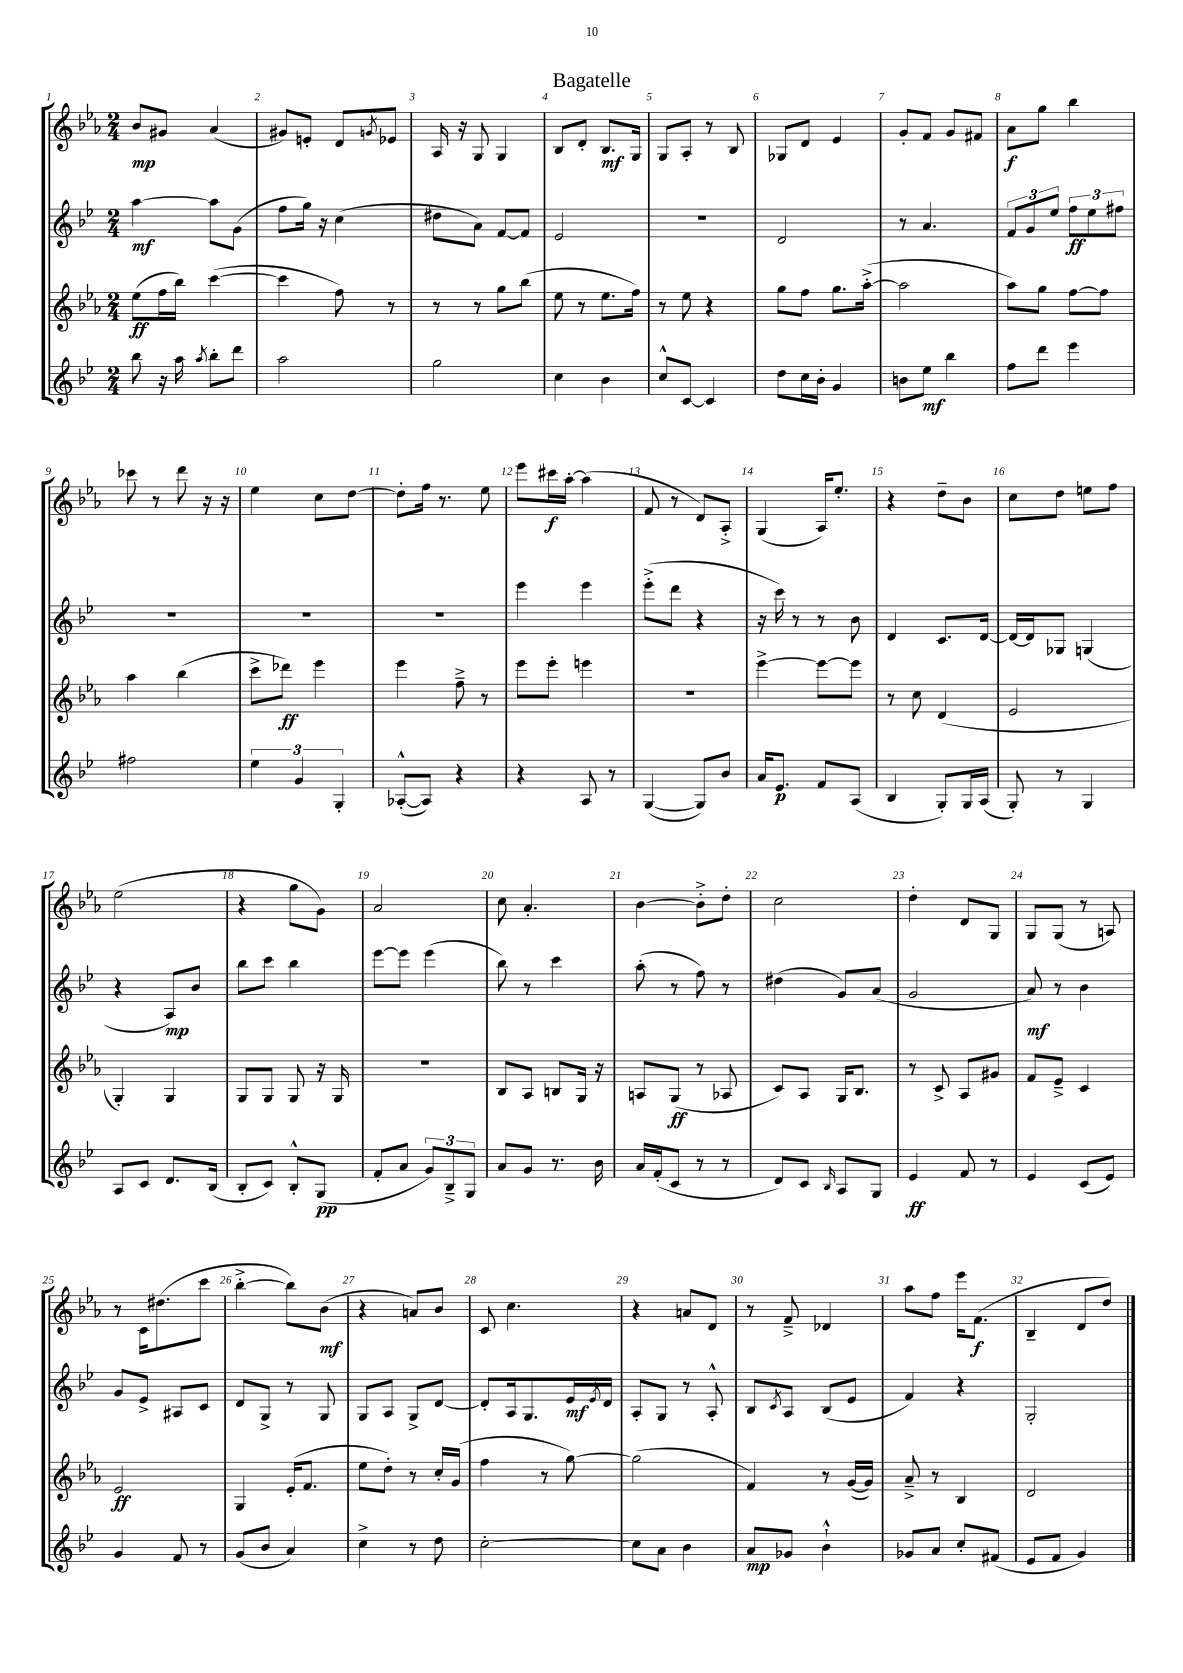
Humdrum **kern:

**kern	**kern	**kern	**kern
*staff4	*staff3	*staff2	*staff1
*clefG2	*clefG2	*clefG2	*clefG2
*k[b-e-]	*k[b-e-a-]	*k[b-e-]	*k[b-e-a-]
*M2/4	*M2/4	*M2/4	*M2/4
8bb-\	(8ee-\L	[4aa\	8b-/L
16r	16ff\L	.	8g#/J
16aa\	16bb-\JJ)	.	.
8qaa/	.	.	.
8bb-'\L	([4ccc\	8aa\]L	(4a-/
8ddd\J	.	(8g\J	.
=	=	=	=
2aa\	4ccc\]	8ff\L	8g#/L)
.	.	16gg\Jk)	8e'/J
.	.	16r	.
.	8ff\)	(4cc\	8d/L
.	.	.	8qg/
.	8r	.	8e-/J
=	=	=	=
2gg\	8r	8dd#\L	16A-/
.	.	.	16r
.	8r	8a\J)	8G/
.	8gg\L	[8f/L	4G/
.	(8bb-\J	8f/]J	.
=	=	=	=
4cc\	8ee-\	2e-/	8B-/L
.	8r	.	8d'/J
4b-\	8.ee-\L	.	8.B-/L
.	16ff\Jk)	.	16G/Jk
=	=	=	=
8cc^^/L	8r	2r	8G/L
[8c/J	8ee-\	.	8A-'/J
4c/]	4r	.	8r
.	.	.	8B-/
=	=	=	=
8dd\L	8gg\L	2d/	8G-/L
16cc\L	8ff\J	.	8d/J
16b-'\JJ	.	.	.
4g/	8.gg\L	.	4e-/
.	([16aa-'^\Jk	.	.
=	=	=	=
8b\L	2aa-\]	8r	8g'/L
8ee-\J	.	4.a/	8f/J
4bb-\	.	.	8g/L
.	.	.	8f#/J
=	=	=	=
8ff\L	8aa-\L)	12f/L	8a-\L
.	.	12g/	.
8ddd\J	8gg\J	.	8gg\J
.	.	12ee-/J	.
4eee-\	[8ff\L	12ff\L	4bb-\
.	.	12ee-\	.
.	8ff\]J	.	.
.	.	12ff#\J	.
=	=	=	=
2ff#\	4aa-\	2r	8ccc-\
.	.	.	8r
.	(4bb-\	.	8ddd\
.	.	.	16r
.	.	.	16r
=	=	=	=
6ee-\	8ccc^\L	2r	4ee-\
.	8ddd-\J)	.	.
6g/	.	.	.
.	4eee-\	.	8cc\L
6G'/	.	.	.
.	.	.	[8dd\J
=	=	=	=
([8A-'^^/L	4eee-\	2r	8dd'\]L
8A-/]J)	.	.	16ff\Jk
.	.	.	8.r
4r	8ff~^\	.	.
.	8r	.	8ee-\
=	=	=	=
4r	8eee-\L	4eee-\	8eee-\L
.	8eee-'\J	.	16ccc#\L
.	.	.	[16aa-'\JJ
8A/	4eee\	4eee-\	(4aa-\]
8r	.	.	.
=	=	=	=
([4G/	2r	(8eee-'^\L	8f/
.	.	8ddd\J	8r
8G/]L)	.	4r	8d/L)
8b-/J	.	.	8A-'^/J
=	=	=	=
16a/LK	[4eee-^\	16r	(4G/
8.e-/J	.	16ccc\)	.
.	.	8r	.
8f/L	8eee-\_L	8r	16A-/LK)
.	.	.	8.ee-'/J
(8A/J	8eee-\]J	8b-\	.
=	=	=	=
4B-/	8r	4d/	4r
.	8cc\	.	.
8G'/L)	(4d/	8.c/L	8dd~\L
16G/L	.	.	8b-\J
(16A/JJ	.	[16d/Jk	.
=	=	=	=
8G'/)	2e-/	16d/_LL	8cc\L
.	.	16d/]J	.
8r	.	8G-/J	8dd\J
4G/	.	(4G/	8ee\L
.	.	.	8ff\J
=	=	=	=
8A/L	4G'/)	4r	(2ee-\
8c/J	.	.	.
8.d/L	4G/	8A/L)	.
.	.	8b-/J	.
(16B-/Jk	.	.	.
=	=	=	=
8B-'/L	8G/L	8bb-\L	4r
8c/J)	8G/J	8ccc\J	.
8B-'^^/L	8G/	4bb-\	8gg\L
(8G/J	16r	.	8g\J)
.	16G/	.	.
=	=	=	=
8f'/L	2r	[8eee-\L	2a-/
8a/J	.	8eee-\]J	.
12g/L)	.	(4eee-\	.
12B-~^/	.	.	.
12G/J	.	.	.
=	=	=	=
8a/L	8B-/L	8bb-\)	8cc\
8g/J	8A-/J	8r	4.a-'/
8.r	8B/L	4ccc\	.
.	16G/Jk	.	.
16b-\	16r	.	.
=	=	=	=
16a/LL	8A/L	(8aa'\	[4b-\
(16f'/J	.	.	.
8c/J	(8G/J	8r	.
8r	8r	8ff\)	8b-'^\]L
8r	8A-/	8r	8dd'\J
=	=	=	=
8d/L)	8c/L)	(4dd#\	2cc\
8c/J	8A-/J	.	.
16qqB-/	.	.	.
8A/L	16G/LK	8g/L)	.
.	8.B-/J	.	.
8G/J	.	(8a/J	.
=	=	=	=
4e-/	8r	2g/	4dd'\
.	8c^/	.	.
8f/	8A-/L	.	8d/L
8r	8g#/J	.	8G/J
=	=	=	=
4e-/	8f/L	8a/)	8G/L
.	8e-~^/J	8r	(8G/J
(8c/L	4c/	4b-\	8r
8e-/J)	.	.	8A/)
=	=	=	=
4g/	2e-/	8g/L	8r
.	.	8e-^/J	16c\LK
.	.	.	(8.dd#\
8f/	.	8A#/L	.
8r	.	8c/J	8ccc\J
=	=	=	=
(8g/L	4G/	8d/L	[4bb-'^\
8b-/J	.	8G^/J	.
4a/)	(16e-'/LK	8r	8bb-\]L)
.	8.f/J	.	.
.	.	8G/	(8b-\J
=	=	=	=
4cc^\	8ee-\L	8G/L	4r
.	8dd'\J)	8A/J	.
8r	8r	8G^/L	8a/L)
8dd\	16cc'/LL	[8d/J	8b-/J
.	(16g/JJ	.	.
=	=	=	=
[2cc'\	4ff\	8d'/]L	8c/
.	.	16A/k	4.cc\
.	.	8.G/	.
.	8r	.	.
.	[8gg\)	16e-/L	.
.	.	8qe-/	.
.	.	16d/JJ	.
=	=	=	=
8cc\]L	(2gg\]	8A'/L	4r
8a\J	.	8G/J	.
4b-\	.	8r	8a/L
.	.	8A'^^/	8d/J
=	=	=	=
8a/L	4f/)	8B-/L	8r
.	.	8qc/	.
8g-/J	.	8A/J	8f~^/
4b-`^^\	8r	(8B-/L	4d-/
.	([16g/LL	8e-/J	.
.	16g/]JJ)	.	.
=	=	=	=
8g-/L	8a-~^/	4f/)	8aa-\L
8a/J	8r	.	8ff\J
8cc'/L	4B-/	4r	16eee-\LK
.	.	.	(8.f\J
(8f#/J	.	.	.
=	=	=	=
8e-/L	2d/	2G'/	4B-~/
8f/J	.	.	.
4g/)	.	.	8d/L
.	.	.	8dd/J)
==	==	==	==
*-	*-	*-	*-
